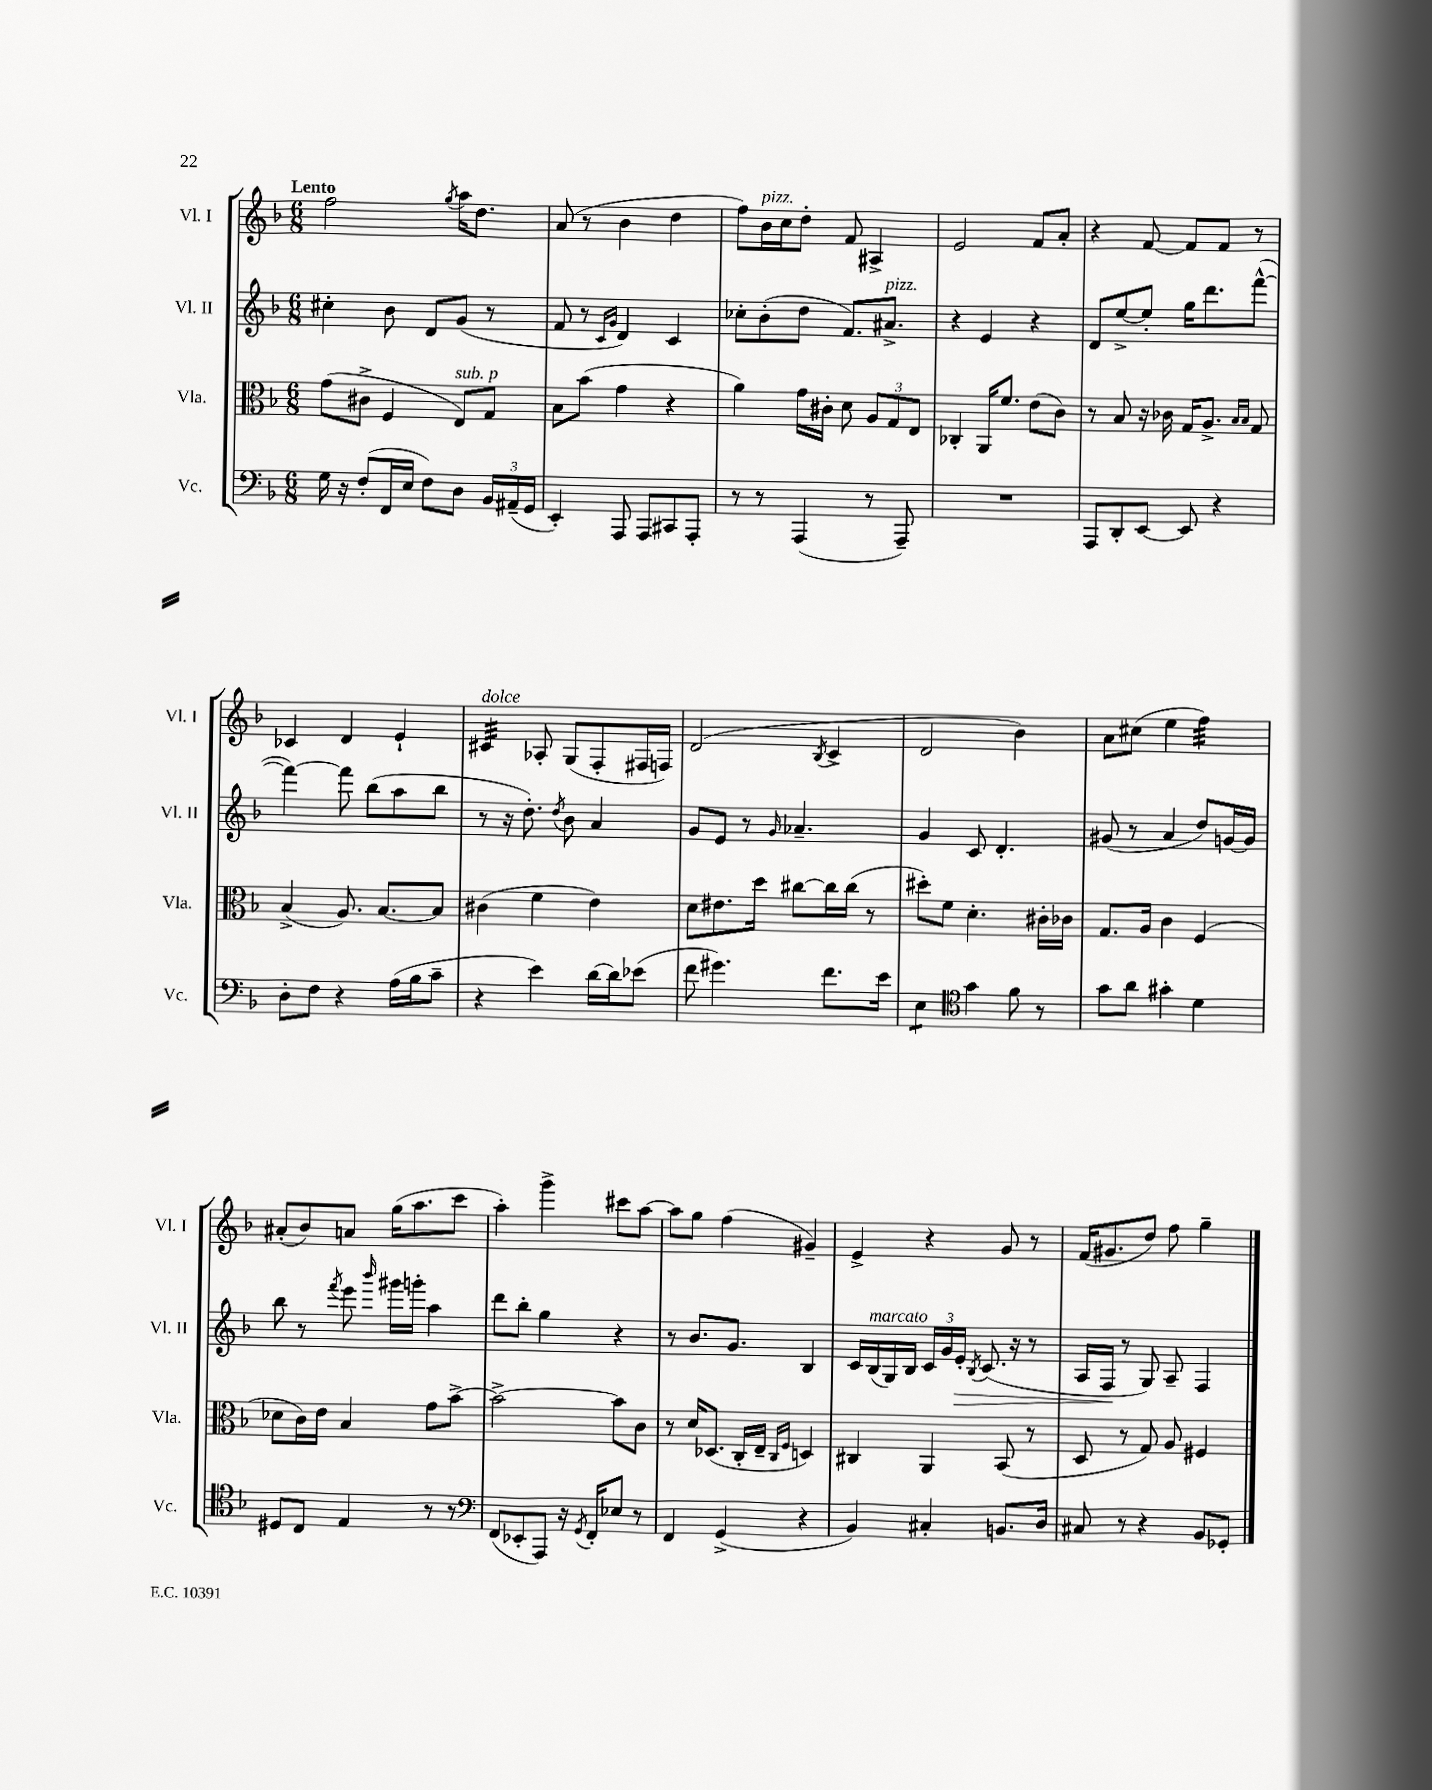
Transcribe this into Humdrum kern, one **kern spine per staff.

**kern	**kern	**kern	**kern
*staff4	*staff3	*staff2	*staff1
*clefF4	*clefC3	*clefG2	*clefG2
*k[b-]	*k[b-]	*k[b-]	*k[b-]
*M6/8	*M6/8	*M6/8	*M6/8
16G\	(8g\L	4cc#'\	2ff\
16r	.	.	.
(8F'/L	8c#^\J	.	.
16FF/L	4F/	8b-\	.
16E/JJ	.	.	.
8F\L)	.	8d/L	.
.	.	.	8qgg/
8D\J	8E/L)	(8g/J	16aa\LK
.	.	.	8.dd\J
24BB-/LL	8G/J	8r	.
(24AA#~/	.	.	.
24GG/JJ	.	.	.
=	=	=	=
4EE'/)	8B-\L	8f/	(8a/
.	(8b-\J	8r	8r
.	.	16qqc/LL	.
.	.	16qqg/JJ	.
8AAA/	4g\	4d/)	4b-\
8AAA/L	.	.	.
8CC#/	4r	4c/	4dd\
8AAA'/J	.	.	.
=	=	=	=
8r	4a\)	8cc-'\L	8ff\L)
8r	.	(8b-'\	16b-\L
.	.	.	16cc\J
(4AAA/	16g\LL	8dd\J	8dd'\J
.	16c#'\JJ	.	.
.	8d\	8.f/L)	8f/
8r	12A/L	.	4A#^/
.	.	8.a#^/J	.
.	12G/	.	.
8AAA~/)	.	.	.
.	12E/J	.	.
=	=	=	=
2.r	4C-'/	4r	2e/
.	16AA/LK	4e/	.
.	8.f/J	.	.
.	(8e\L	4r	8f/L
.	8c\J)	.	8a'/J
=	=	=	=
8AAA/L	8r	8d/L	4r
8DD'/	8B-/	[8ee^/	.
[8EE/J	16r	8ee'/]J	[8f/
.	16c-\	.	.
8EE/]	16G/LK	16gg\LK	8f/]L
.	8.A^/J	8.ddd\	.
4r	.	.	8f/J
.	16qqB-/LL	.	.
.	16qqB-/JJ	.	.
.	8G/	([8fff^^\J	8r
=	=	=	=
8D'\L	(4B-^/	4fff\_)	4c-/
8F\J	.	.	.
4r	8.A/)	8fff\]	4d/
.	.	(8bb-\L	.
.	[8.B-/L	.	.
(16A\LL	.	8aa\	4e`/
16B-\J	.	.	.
8c~\J	8B-/]J	8bb-\J	.
=	=	=	=
4r	(4c#\	8r	4c#/
.	.	16r	.
.	.	8.dd'\)	.
4e\)	4f\	.	8A-'/
.	.	8qdd/	.
.	.	8b-\	(8G/L
[16d\LL	4e\)	4a/	8F'/
16d\]J	.	.	.
(8e-\J	.	.	16F#/L
.	.	.	16F/JJ)
=	=	=	=
8f\	8d\L	8g/L	(2d/
4.g#\)	8.e#\	8e/J	.
.	.	8r	.
.	16dd\Jk	.	.
.	.	16qqg/	.
.	[8cc#\L	4.a-~/	.
.	.	.	8qB-/
8.f\L	16cc#\]L	.	4c^/
.	(16cc#\JJ	.	.
.	8r	.	.
16e\Jk	.	.	.
=	=	=	=
4E\	8dd#'\L)	4g/	2d/
.	8f\J	.	.
*clefC4	*	*	*
4g\	4.d'\	8c/	.
.	.	4.d'/	.
8f\	.	.	4b-\)
8r	16c#'\LL	.	.
.	16c-\JJ	.	.
=	=	=	=
8g\L	8.G/L	(8g#/	8a\L
8a\J	.	8r	(8cc#\J
.	16A/Jk	.	.
4g#'\	4c\	4a/	4ee\
4d\	(4F/	8dd/L)	4ff\)
.	.	[16g/L	.
.	.	16g/]JJ	.
=	=	=	=
8D#/L	8d-\L	8bb-\	(8a#'/L
8C/J	16c\L)	8r	8b-/)
.	16e\JJ	.	.
.	.	8qfff/	.
4E/	4B-/	8eee\	8a/J
.	.	16qqbbb-/	.
.	.	16ggg#\LL	(16gg\LK
.	.	16ggg'\JJ	8.aa\
8r	8g\L	4aa\	.
8r	[8b-^\J	.	8ccc\J
=	=	=	=
*clefF4	*	*	*
(8FF/L	2b-^\_	8ddd\L	4aa'\)
8EE-'/	.	8bb-'\J	.
8AAA/J)	.	4gg\	4ggg^\
16r	.	.	.
8qGG/	.	.	.
16FF'/LK	.	.	.
8E-/J	8b-\]L	4r	8ccc#\L
8r	8c\J	.	[8aa\J
=	=	=	=
4FF/	8r	8r	8aa\]L
.	16d/LK	8.b-/L	8gg\J
.	(8.D-/J	.	.
(4GG^/	.	.	(4ff\
.	.	8.g/J	.
.	16C'/LL	.	.
.	16E~/JJ	.	.
.	16qqC/LL	.	.
.	16qqF/JJ	.	.
4r	4D/)	4B-/	4g#~/)
=	=	=	=
4BB-/)	4C#/	16c/LL	4e^/
.	.	(16B-/	.
.	.	16G/)	.
.	.	16B-/JJ	.
4C#'/	4AA/	24c/LL	4r
.	.	24g/	.
.	.	24e'/JJ	.
.	.	8qB-/	.
.	.	(8.c/	.
8.BB/L	(8BB-/	.	8g/
.	.	16r	.
.	8r	8r	8r
16D/Jk	.	.	.
=	=	=	=
8C#/	8D/	16A/LL	(16f/LK
.	.	16F/JJ	8.g#/
8r	8r	8r	.
4r	8G/)	8G/)	8dd/J)
.	8A/	8A~/	8ff\
8BB-/L	4F#/	4F/	4gg~\
8GG-'/J	.	.	.
==	==	==	==
*-	*-	*-	*-
